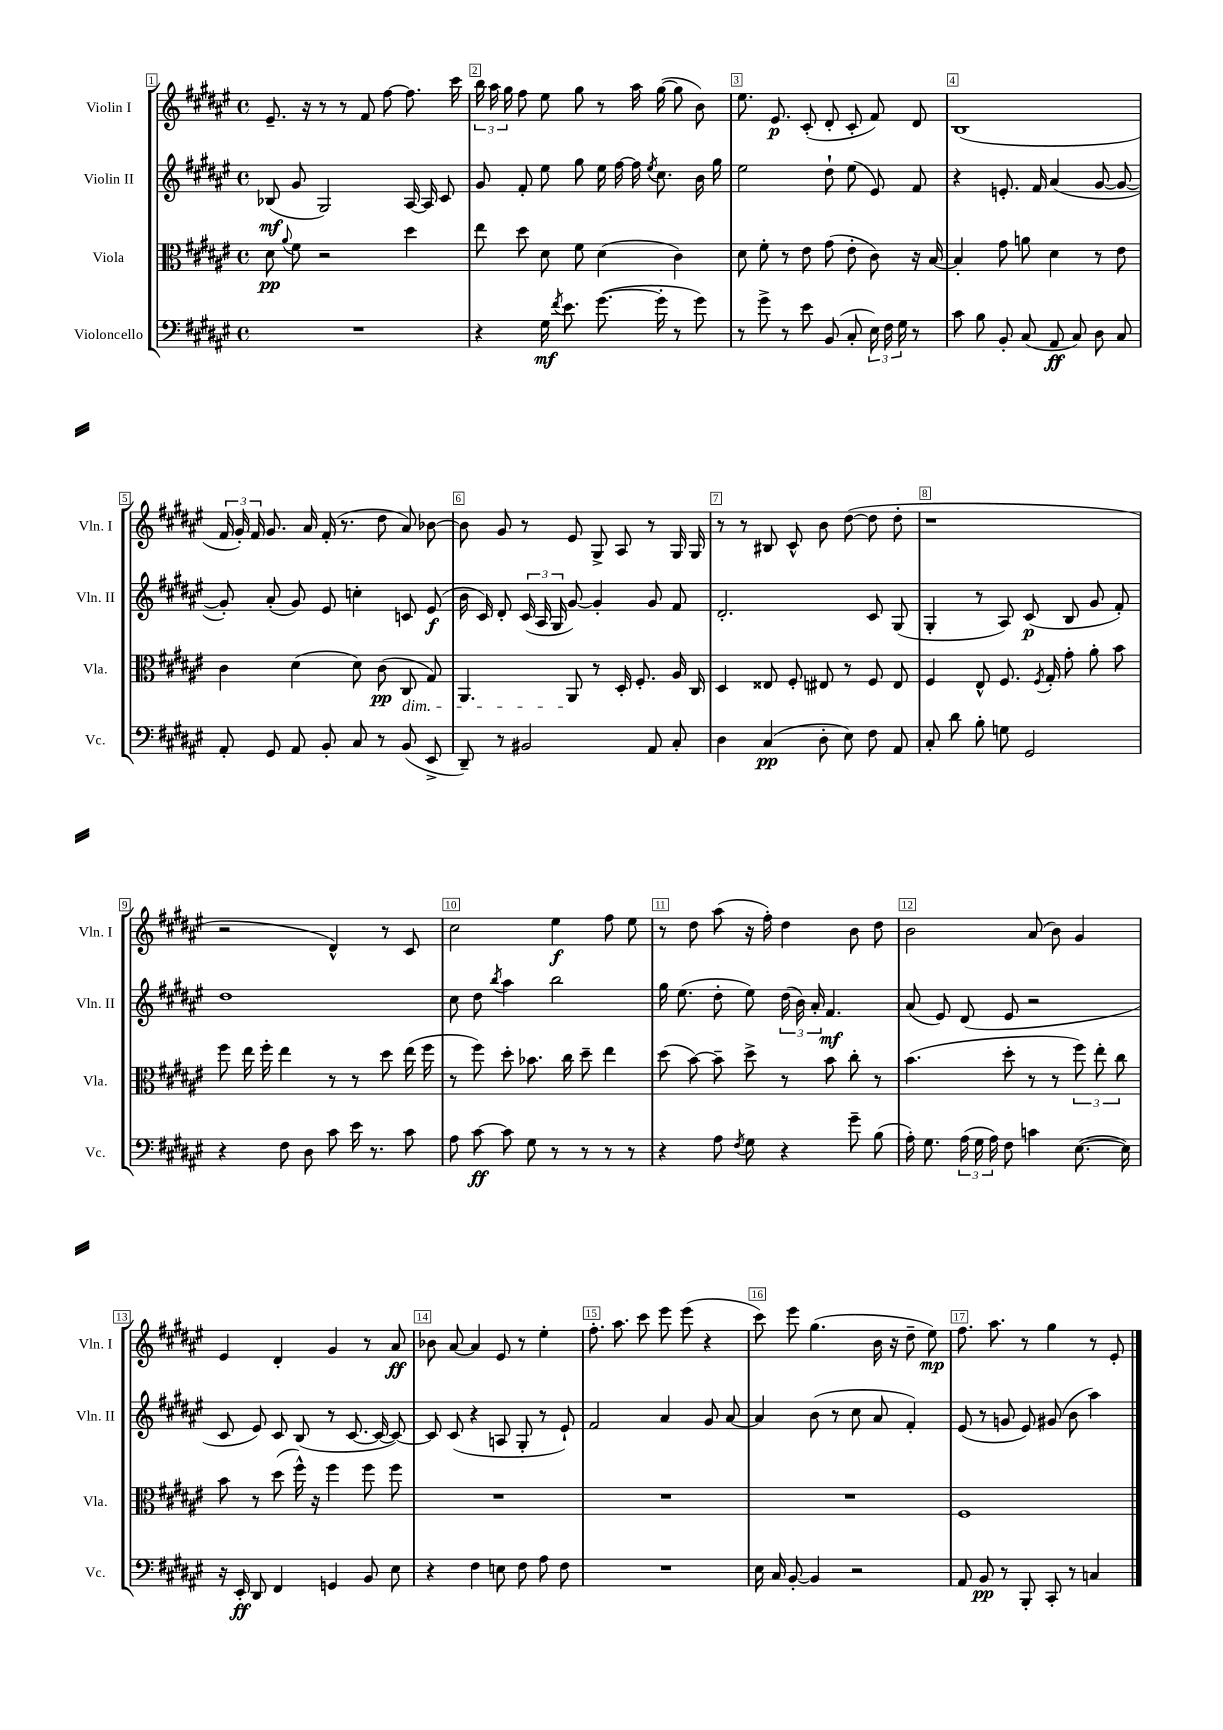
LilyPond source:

<<
\new StaffGroup <<
\new Staff = "s0" \with { instrumentName = "Violin I" shortInstrumentName = "Vln. I" } {
    \clef treble \key fis \major \defaultTimeSignature \time 4/4
    \autoBeamOff eis'8.-- r16 r8 r8 fis'8 fis''8~ fis''8. cis'''16 |
    \tuplet 3/2 { b''16 ais''16 gis''16 } fis''8 eis''8 gis''8 r8 ais''16 gis''16~( gis''8 b'8) |
    eis''8. eis'8.\p cis'8-.( dis'8-. cis'8-. fis'8) dis'8 |
    b1( |
    \tuplet 3/2 { fis'16 gis'16-.) fis'16 } gis'8. ais'16 fis'16-.( r8. dis''8 ais'8) bes'8~ |
    bes'8 gis'8 r8 eis'8 gis8-> ais8 r8 gis16 gis16 |
    r8 r8 bis8 cis'8-^ b'8 dis''8~( dis''8 dis''8-. |
    r1 |
    r2 dis'4-^) r8 cis'8 |
    cis''2 eis''4\f fis''8 eis''8 |
    r8 dis''8 ais''8( r16 fis''16-.) dis''4 b'8 dis''8 |
    b'2 ais'8( b'8) gis'4 |
    eis'4 dis'4-. gis'4 r8 ais'8\ff |
    bes'8 ais'8~ ais'4 eis'8 r8 eis''4-. |
    fis''8.-. ais''8. cis'''8 eis'''8 eis'''8( r4 |
    cis'''8) eis'''8 gis''4.( b'16 r16 dis''8-- eis''8\mp) |
    fis''8. ais''8. r8 gis''4 r8 eis'8-. \bar "|." |
}
\new Staff = "s1" \with { instrumentName = "Violin II" shortInstrumentName = "Vln. II" } {
    \clef treble \key fis \major \defaultTimeSignature \time 4/4
    \autoBeamOff bes8\mf( gis'8 gis2) ais16~ ais16 cis'8 |
    gis'8 fis'8-. eis''8 gis''8 eis''16 fis''16~ fis''16 \acciaccatura { eis''8 } cis''8. b'16 gis''16 |
    eis''2 dis''8-! eis''8( eis'8) fis'8 |
    r4 e'8.-. fis'16 ais'4( gis'8~ gis'8~ |
    gis'8-.) ais'8-.( gis'8) eis'8 c''4-. c'8 eis'8\f( |
    b'16 cis'16) dis'8-. \tuplet 3/2 { cis'16( ais16 gis16 } gis'8~) gis'4-. gis'8 fis'8 |
    dis'2.-. cis'8 gis8( |
    gis4-. r8 ais8) cis'8\p( b8 gis'8 fis'8-.) |
    dis''1 |
    cis''8 dis''8 \acciaccatura { b''8 } ais''4 b''2 |
    gis''16 eis''8.( dis''8-. eis''8) \tuplet 3/2 { dis''16( b'16) ais'16-. } fis'4.\mf |
    ais'8( eis'8) dis'8( eis'8 r2 |
    cis'8 eis'8) cis'8 b8( r8 cis'8.~ cis'16~ cis'8~) |
    cis'8 cis'8( r4 a8 gis8-. r8 eis'8-!) |
    fis'2 ais'4 gis'8 ais'8~ |
    ais'4 b'8( r8 cis''8 ais'8 fis'4-.) |
    eis'8( r8 g'8 eis'8) gis'8( b'8 ais''4) \bar "|." |
}
\new Staff = "s2" \with { instrumentName = "Viola" shortInstrumentName = "Vla." } {
    \clef alto \key fis \major \defaultTimeSignature \time 4/4
    \autoBeamOff dis'8\pp \appoggiatura { ais'8 } fis'8 r2 dis''4 |
    eis''8 dis''8 dis'8 fis'8 dis'4( cis'4) |
    dis'8 fis'8-. r8 eis'8 gis'8( eis'8-. cis'8) r16 b16~ |
    b4-. gis'8 a'8 dis'4 r8 eis'8 |
    cis'4 dis'4( dis'8) cis'8\pp( cis8\dim gis8) |
    ais,4. ais,8\! r8 dis16-. fis8.-. ais16 cis16 |
    dis4 eisis8 fis8-. eis8 r8 fis8 eis8 |
    fis4 eis8-^ fis8. \acciaccatura { fis8 } gis16-. gis'8-. ais'8-. b'8 |
    fis''8 eis''16 fis''16-. eis''4 r8 r8 dis''8 eis''16( fis''16 |
    r8 fis''8) dis''8-. bes'8. cis''16 dis''8-- eis''4 |
    dis''8( b'8~) b'8-- dis''8-> r8 b'8 cis''8-. r8 |
    b'4.( dis''8-. r8 r8 \tuplet 3/2 { fis''8) eis''8-. cis''8 } |
    b'8 r8 dis''8( fis''16-^) r16 fis''4 fis''8 fis''8 |
    R1 |
    R1 |
    R1 |
    fis1 \bar "|." |
}
\new Staff = "s3" \with { instrumentName = "Violoncello" shortInstrumentName = "Vc." } {
    \clef bass \key fis \major \defaultTimeSignature \time 4/4
    \autoBeamOff R1 |
    r4 gis16\mf \acciaccatura { fis'8 } eis'8. gis'8.~( gis'16-. r8 gis'8) |
    r8 gis'8-> r8 eis'8 b,8( cis8-. \tuplet 3/2 { eis16) fis16 gis16 } r8 |
    cis'8 b8 b,8-. cis8( ais,8\ff cis8) dis8 cis8 |
    ais,8-. gis,8 ais,8 b,8-. cis8 r8 b,8( eis,8-> |
    dis,8--) r8 bis,2 ais,8 cis8-. |
    dis4 cis4\pp( dis8-. eis8) fis8 ais,8 |
    cis8-. dis'8 b8-. g8 gis,2 |
    r4 fis8 dis8 cis'8 eis'16 r8. cis'8 |
    ais8 cis'8~\ff cis'8 gis8 r8 r8 r8 r8 |
    r4 ais8 \acciaccatura { fis8 } gis8 r4 gis'8-- b8( |
    ais16-.) gis8. \tuplet 3/2 { ais16( gis16 ais16) } fis8 c'4 eis8.~( eis16) |
    r16 eis,16-.\ff dis,8 fis,4 g,4 b,8 eis8 |
    r4 fis4 e8 fis8 ais8 fis8 |
    R1 |
    eis16 cis16 b,8~-. b,4 r2 |
    ais,8 b,8\pp r8 b,,8-. cis,8-. r8 c4 \bar "|." |
}
>>
>>
\layout { \context { \Score \override BarNumber.break-visibility = ##(#f #t #t) barNumberVisibility = #all-bar-numbers-visible \override BarNumber.stencil = #(make-stencil-boxer 0.1 0.3 ly:text-interface::print) } }
